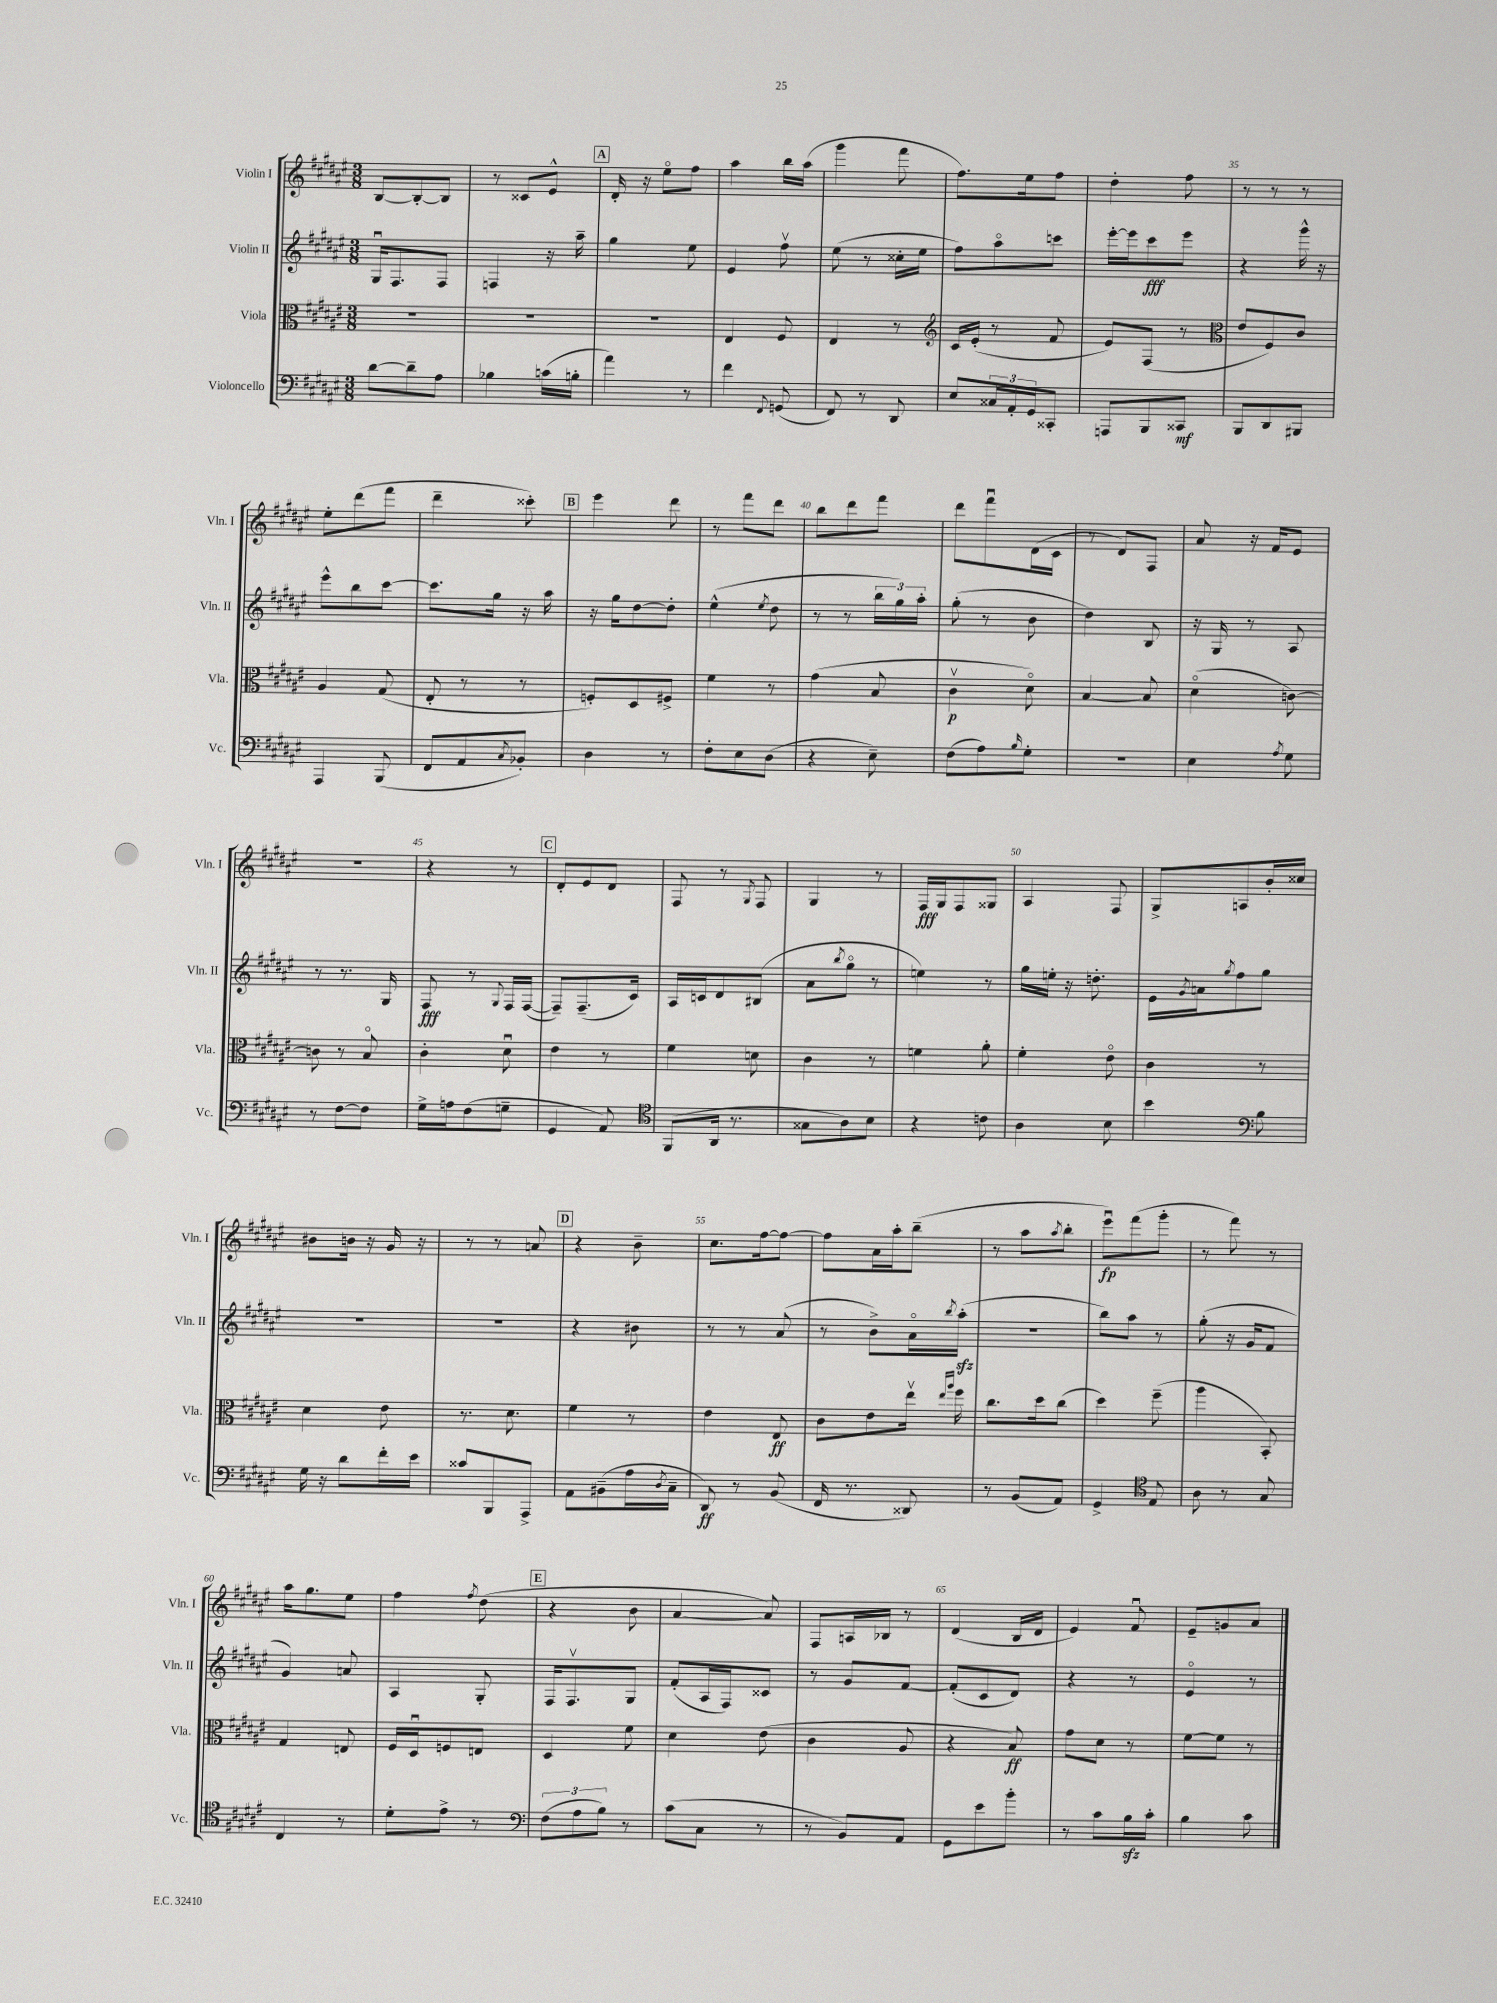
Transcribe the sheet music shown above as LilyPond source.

<<
\new StaffGroup <<
\new Staff = "s0" \with { instrumentName = "Violin I" shortInstrumentName = "Vln. I" } {
    \clef treble \key fis \major \numericTimeSignature \time 3/8
    b8~ b8~-. b8 |
    r8 cisis'8 eis'8-^ |
    \mark \markup { \box "A" } dis'16-. r16 eis''8\flageolet fis''8 |
    ais''4 b''16 ais''16( |
    gis'''4 fis'''8 |
    fis''8.) eis''16 fis''8 |
    dis''4-. fis''8 |
    r8 r8 r8 |
    eis''8-. dis'''8( fis'''8 |
    dis'''4-- cisis'''8-.) |
    \mark \markup { \box "B" } eis'''4 dis'''8 |
    r8 fis'''8 dis'''8 |
    b''8 dis'''8 fis'''8 |
    dis'''8 fis'''8\downbow dis'16( cis'16 |
    r8 dis'8) fis8 |
    ais'8 r16 fis'16 eis'8 |
    R4. |
    r4 r8 |
    \mark \markup { \box "C" } dis'8-. eis'8 dis'8 |
    fis8 r8 \acciaccatura { gis8 } fis8 |
    gis4 r8 |
    fis16\fff gis16 fis8 gisis8 |
    ais4 fis8 |
    gis8-> a8 b'16-. cisis''16 |
    bis'8 b'16 r16 gis'16 r16 |
    r8 r8 a'8 |
    \mark \markup { \box "D" } r4 b'8-- |
    cis''8. fis''16~ fis''8~ |
    fis''8 ais'16 ais''16-. b''8--( |
    r8 ais''8 \acciaccatura { ais''8 } b''8-. |
    eis'''8\downbow\fp) fis'''8( gis'''8-. |
    r8 fis'''8) r8 |
    ais''16 gis''8. eis''8 |
    fis''4 \acciaccatura { fis''8 } dis''8( |
    \mark \markup { \box "E" } r4 b'8 |
    ais'4~ ais'8) |
    fis8 a16 bes16 r8 |
    dis'4( b16 dis'16 |
    eis'4) fis'8\downbow |
    eis'8-- g'8 ais'8 \bar "|." |
}
\new Staff = "s1" \with { instrumentName = "Violin II" shortInstrumentName = "Vln. II" } {
    \clef treble \key fis \major \numericTimeSignature \time 3/8
    gis16\downbow fis8. fis8 |
    f4 r16 ais''16-- |
    \mark \markup { \box "A" } gis''4 eis''8 |
    eis'4 fis''8\upbow |
    eis''8( r8 cisis''16-. eis''16 |
    fis''8) ais''8\flageolet c'''8 |
    eis'''16~-. eis'''16 cis'''8\fff eis'''8 |
    r4 gis'''16-^ r16 |
    eis'''8-^ b''8 cis'''8~ |
    cis'''8. gis''16 r16 ais''16 |
    \mark \markup { \box "B" } r16 gis''16 dis''8~ dis''8-. |
    eis''4-^( \acciaccatura { eis''8 } dis''8 |
    r8 r8 \tuplet 3/2 { b''16 gis''16) ais''16-. } |
    gis''8-.( r8 b'8 |
    dis''4) b8 |
    r16 gis16 r8 ais8 |
    r8 r8. gis16 |
    fis8\fff r8 \appoggiatura { gis8 } fis16 fis16~( |
    \mark \markup { \box "C" } fis8--) fis8.--( cis'16) |
    ais16 c'16 dis'8 bis8( |
    ais'8 \acciaccatura { b''8 } gis''8\flageolet r8 |
    e''4) r8 |
    gis''16 e''16-. r16 d''8.-. |
    eis'16 \acciaccatura { gis'8 } a'16 \acciaccatura { gis''8 } fis''8 gis''8 |
    R4. |
    R4. |
    \mark \markup { \box "D" } r4 bis'8 |
    r8 r8 ais'8( |
    r8 b'8->) ais'16\flageolet \acciaccatura { b''8 } ais''16-.\sfz( |
    R4. |
    b''8) ais''8 r8 |
    gis''8-.( r16 gis'16 fis'8 |
    gis'4) a'8 |
    ais4 gis8-. |
    \mark \markup { \box "E" } fis16 fis8.\upbow gis8 |
    fis'8-.( ais16 fis16) cisis'8 |
    r8 gis'8 fis'8~ |
    fis'8-.( cis'8 dis'8) |
    r4 r8 |
    eis'4\flageolet r8 \bar "|." |
}
\new Staff = "s2" \with { instrumentName = "Viola" shortInstrumentName = "Vla." } {
    \clef alto \key fis \major \numericTimeSignature \time 3/8
    R4. |
    R4. |
    \mark \markup { \box "A" } R4. |
    eis4 fis8 |
    eis4 r8 |
    \clef treble cis'16 eis'16-.( r8 fis'8 |
    eis'8) fis8( r8 |
    \clef alto eis'8 fis8) cis'8 |
    ais4 gis8( |
    eis8-. r8 r8 |
    \mark \markup { \box "B" } f8-.) dis8 fis8-> |
    fis'4 r8 |
    gis'4( b8 |
    cis'4\upbow\p dis'8\flageolet) |
    b4~ b8 |
    dis'4\flageolet( c'8~) |
    c'8 r8 b8\flageolet |
    cis'4-. dis'8\downbow |
    \mark \markup { \box "C" } eis'4 r8 |
    fis'4 d'8 |
    cis'4 r8 |
    f'4 ais'8-. |
    fis'4-. eis'8\flageolet |
    cis'4 r8 |
    dis'4 eis'8 |
    r8. dis'8. |
    \mark \markup { \box "D" } fis'4 r8 |
    eis'4 eis8\ff |
    cis'8 eis'8 eis''16\upbow \grace { eis''16 ais''16 } fis''16 |
    cis''8. dis''16 cis''8( |
    dis''4) fis''8--( |
    ais''4 b,8-.) |
    gis4 e8 |
    fis16 dis16\downbow f8 e8 |
    \mark \markup { \box "E" } dis4 fis'8 |
    dis'4 eis'8( |
    cis'4 ais8 |
    r4 b8\ff) |
    gis'8 dis'8 r8 |
    fis'8~ fis'8 r8 \bar "|." |
}
\new Staff = "s3" \with { instrumentName = "Violoncello" shortInstrumentName = "Vc." } {
    \clef bass \key fis \major \numericTimeSignature \time 3/8
    dis'8~ dis'8-- ais8 |
    bes4 c'16( b16-. |
    \mark \markup { \box "A" } ais'4) r8 |
    fis'4 \appoggiatura { fis,8 } g,8( |
    fis,8) r8 dis,8 |
    eis8 \tuplet 3/2 { cisis16 ais,16-. gis,16 } cisis,8-. |
    a,,8 b,,8 cisis,8\mf |
    b,,8 dis,8 bis,,8 |
    ais,,4 b,,8( |
    fis,8 ais,8 \acciaccatura { cis8 } bes,8-.) |
    \mark \markup { \box "B" } dis4 r8 |
    fis8-. eis8 dis8( |
    r4 eis8--) |
    fis8( ais8) \grace { b16 } gis8-. |
    R4. |
    eis4 \acciaccatura { ais8 } gis8 |
    r8 fis8~ fis8 |
    gis16-> a16 fis8( g8-- |
    \mark \markup { \box "C" } gis,4 ais,8) |
    \clef tenor fis,8( ais,16 r8. |
    gisis8 ais8) b8 |
    r4 c'8 |
    ais4 b8 |
    b'4 \clef bass b8 |
    gis16 r16 dis'8 fis'16-. eis'16 |
    cisis'8 b,,8 ais,,8-> |
    \mark \markup { \box "D" } ais,8 bis,8--( ais16 \acciaccatura { dis8 } cis16-- |
    dis,8\ff) r8 b,8( |
    fis,16 r8. disis,8) |
    r8 b,8( ais,8) |
    gis,4-> \clef tenor eis8 |
    ais8 r8 gis8 |
    cis4 r8 |
    dis'8-. eis'8-> r8 |
    \mark \markup { \box "E" } \clef bass \tuplet 3/2 { fis8( ais8 b8) } r8 |
    cis'8( cis8 r8 |
    r8 b,8) ais,8 |
    gis,8 eis'8 b'8-. |
    r8 cis'8 b16\sfz cis'16-. |
    b4 cis'8 \bar "|." |
}
>>
>>
\layout { \context { \Score currentBarNumber = #28 \override BarNumber.break-visibility = ##(#f #t #t) barNumberVisibility = #(every-nth-bar-number-visible 5) } }
